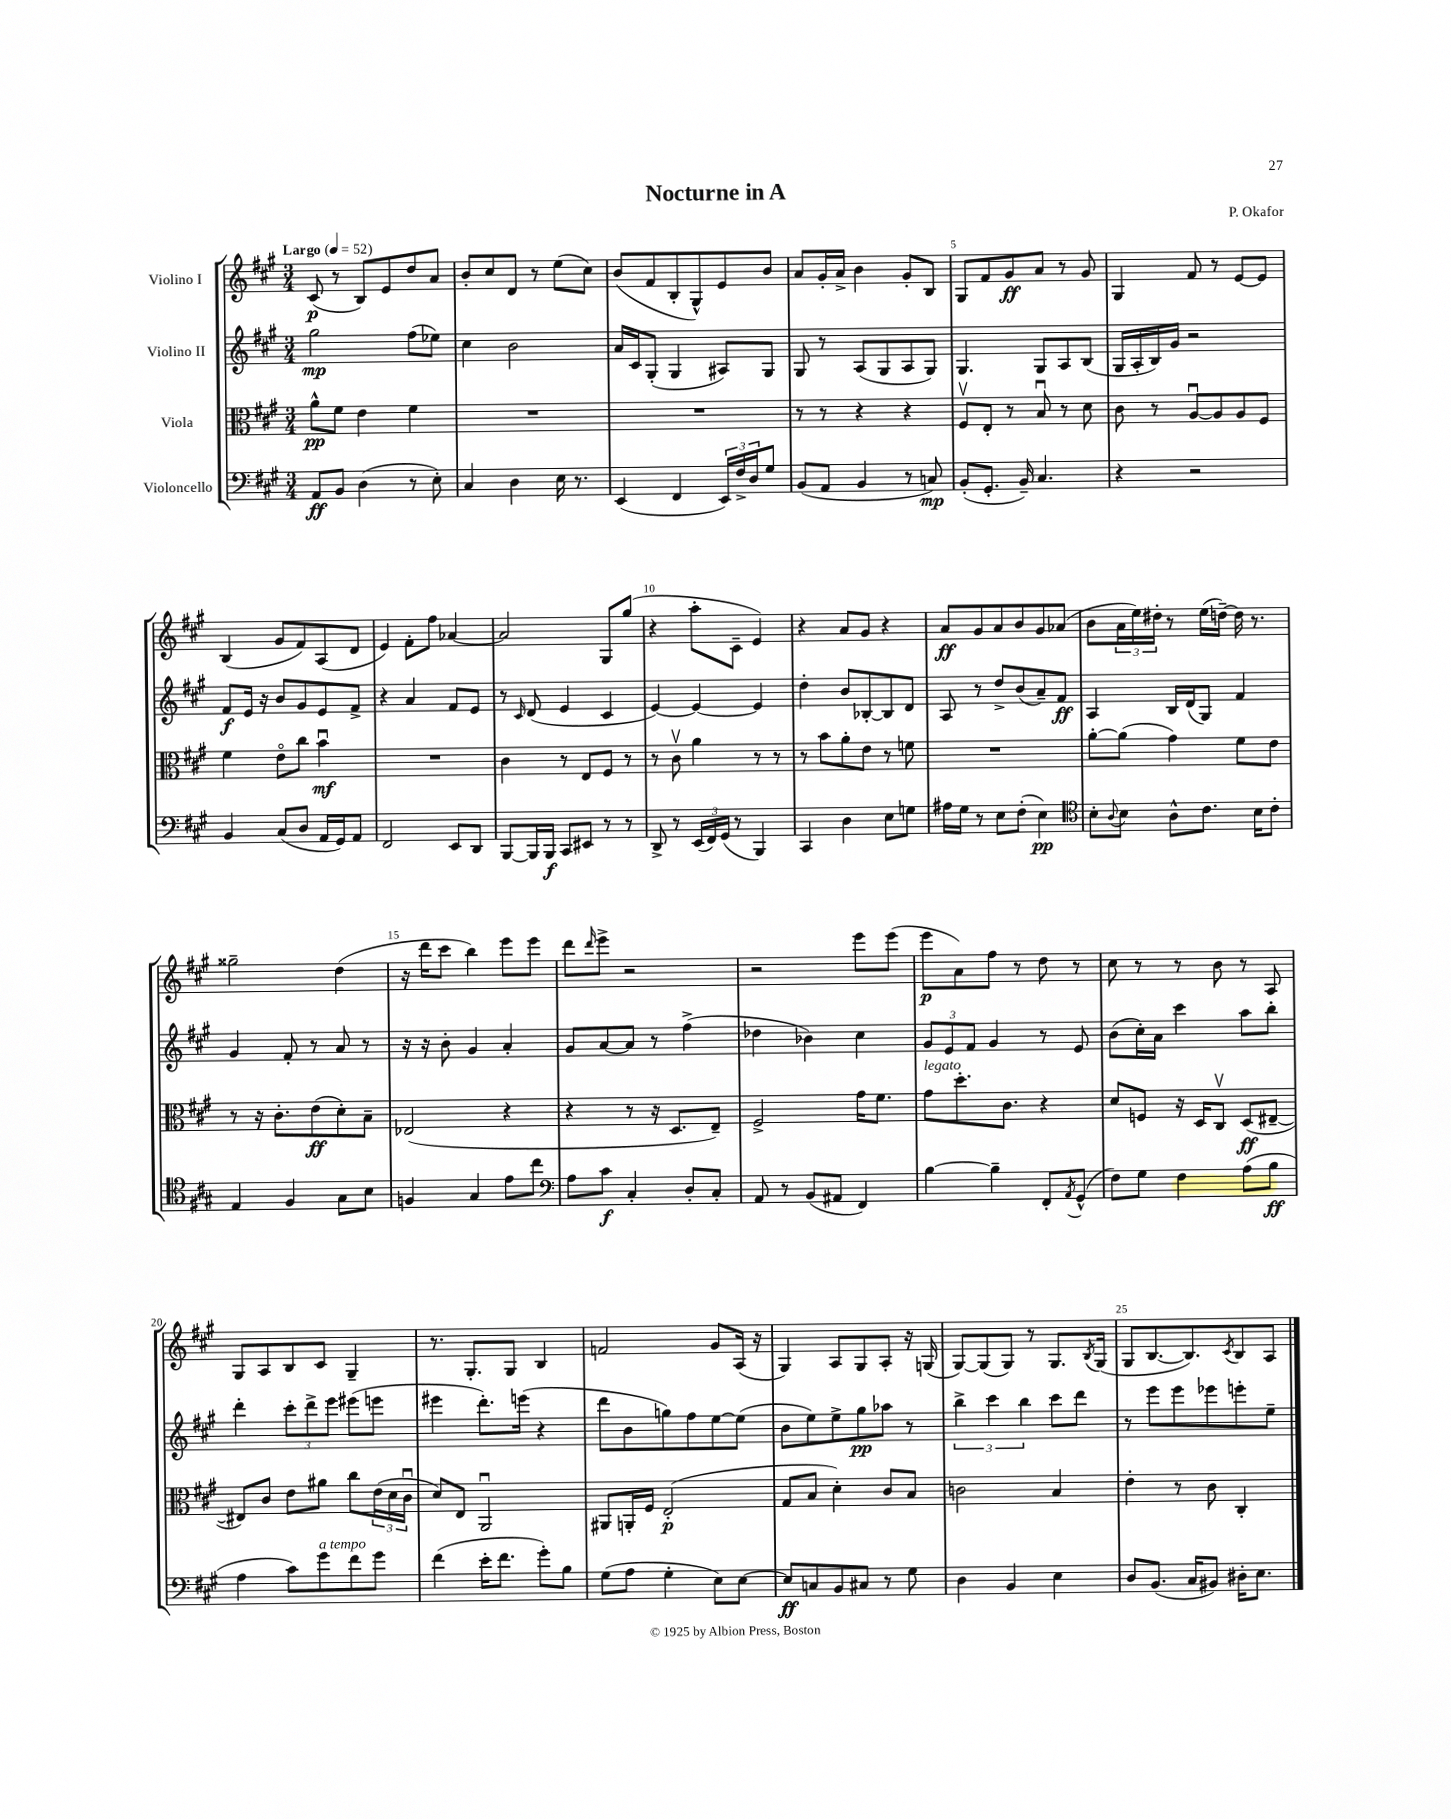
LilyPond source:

\header { title = "Nocturne in A" composer = "P. Okafor" }
<<
\new StaffGroup <<
\new Staff = "s0" \with { instrumentName = "Violino I" } {
    \clef treble \key a \major \numericTimeSignature \time 3/4 \tempo "Largo" 4 = 52
    cis'8\p( r8 b8) e'8 d''8 a'8 |
    b'8-. cis''8 d'8 r8 e''8( cis''8) |
    b'8( fis'8 b8-. gis8-^) e'8 b'8 |
    a'8 gis'16-. a'16-> b'4 gis'8-. b8 |
    gis8 fis'8 gis'8\ff a'8 r8 gis'8 |
    gis4 fis'8 r8 e'8~ e'8 |
    b4( gis'8 fis'8) a8( d'8 |
    e'4) fis'8-. fis''8 aes'4~ |
    aes'2 gis8 gis''8( |
    r4 a''8-. cis'8-- e'4) |
    r4 a'8 gis'8 r4 |
    a'8\ff gis'8 a'8 b'8 gis'8 aes'8( |
    b'8 \tuplet 3/2 { a'16 e''16) dis''16-. } r8 e''16( d''16~--) d''16 r8. |
    gisis''2-- d''4( |
    r16 d'''16 cis'''8 b''4) e'''8 e'''8 |
    d'''8 \grace { d'''16 } e'''8-> r2 |
    r2 e'''8 e'''8( |
    e'''8\p a'8) fis''8 r8 d''8 r8 |
    cis''8 r8 r8 b'8 r8 a8 |
    gis8 a8 b8 cis'8 gis4-- |
    r8. gis8.-. gis8 b4 |
    f'2 gis'8 a16( r16 |
    gis4) a8 gis8 a8-. r16 g16( |
    gis8~) gis8( gis8) r8 gis8. \acciaccatura { b8 } gis16( |
    gis8 b8.~ b8.) \acciaccatura { cis'8 } b8 a8 \bar "|." |
}
\new Staff = "s1" \with { instrumentName = "Violino II" } {
    \clef treble \key a \major \numericTimeSignature \time 3/4
    gis''2\mp fis''8( ees''8) |
    cis''4 b'2 |
    a'16 cis'16 gis8-.( gis4 ais8) gis8 |
    gis8 r8 a8( gis8 a8 gis8) |
    gis4. gis8 a8 b8( |
    gis16 a16-. b16) gis'16 r2 |
    fis'8\f e'16 r16 b'8 gis'8 e'8 fis'8-> |
    r4 a'4 fis'8 e'8 |
    r8 \grace { cis'16 } d'8( e'4 cis'4 |
    e'4~) e'4~ e'4 |
    d''4-. b'8 bes8~-. bes8 d'8 |
    a8 r8 d''8-> b'8( a'8--) fis'8\ff |
    a4 b16 d'16( gis8) fis'4 |
    gis'4 fis'8-. r8 a'8 r8 |
    r16 r16 b'8-. gis'4 a'4-. |
    gis'8 a'8~ a'8 r8 fis''4->( |
    des''4 bes'4) cis''4 |
    \tuplet 3/2 { gis'8 e'8 fis'8 } gis'4 r8 e'8 |
    b'8( cis''16-.) a'16 cis'''4 a''8 b''8-. |
    d'''4-. \tuplet 3/2 { cis'''8-. d'''8-> e'''8 } eis'''8( e'''8 |
    eis'''4 d'''8.-.) e'''16( r4 |
    d'''8 b'8 g''8) fis''8 e''8~ e''8( |
    b'8 e''8) e''8-> gis''8\pp aes''8 r8 |
    \tuplet 3/2 { b''4-> cis'''4 b''4 } cis'''8 d'''8 |
    r8 e'''8 e'''8 ees'''8 e'''8-. e''8-- \bar "|." |
}
\new Staff = "s2" \with { instrumentName = "Viola" } {
    \clef alto \key a \major \numericTimeSignature \time 3/4
    a'8-^\pp fis'8 e'4 fis'4 |
    R2. |
    R2. |
    r8 r8 r4 r4 |
    fis8\upbow e8-. r8 b8\downbow r8 d'8 |
    cis'8 r8 a8~\downbow a8 a8 fis8 |
    fis'4 e'8\flageolet cis''8 b'4\downbow\mf |
    R2. |
    cis'4 r8 e8 fis8 r8 |
    r8 cis'8\upbow a'4 r8 r8 |
    r8 b'8 a'8-. e'8 r8 f'8 |
    R2. |
    a'8~-. a'8( gis'4) fis'8 e'8 |
    r8 r16 cis'8.-. e'8\ff( d'8-.) b8-- |
    ees2( r4 |
    r4 r8 r16 d8. e8--) |
    fis2-> gis'16 fis'8. |
    gis'8^\markup { \italic "legato" } d''8.-. cis'8. r4 |
    d'8 f8 r16 d16 cis8\upbow d8\ff( eis8~-- |
    eis8) cis'8 e'8 ais'8 cis''8 \tuplet 3/2 { e'16( d'16 cis'16\downbow } |
    d'8) e8 a,2\downbow |
    ais,8 a,16-. fis16 e2-.\p( |
    gis8 b8 d'4-.) cis'8 b8 |
    c'2 b4 |
    e'4-. r8 cis'8 cis4-. \bar "|." |
}
\new Staff = "s3" \with { instrumentName = "Violoncello" } {
    \clef bass \key a \major \numericTimeSignature \time 3/4
    a,8\ff b,8 d4( r8 e8-.) |
    cis4 d4 e16 r8. |
    e,4( fis,4 \tuplet 3/2 { e,16) fis16-> d16 } gis8 |
    b,8( a,8 b,4 r8 c8\mp) |
    b,8-.( gis,8.-. b,16--) cis4. |
    r4 r2 |
    b,4 cis8( d8 a,16 gis,16) a,8 |
    fis,2 e,8 d,8 |
    b,,8~ b,,16 b,,16\f cis,8 eis,8 r8 r8 |
    d,8-> r8 \tuplet 3/2 { e,16( fis,16) gis,16( } r8 b,,4) |
    cis,4 d4 e8 g8 |
    ais16 gis16 r8 e8 fis8-.( e4\pp) |
    \clef tenor b8-. \appoggiatura { a8 } b8 a8-^ cis'8. b16 cis'8-. |
    e4 fis4 gis8 b8 |
    f4 gis4 e'8 cis''8 |
    \clef bass a8 cis'8\f cis4-. d8-. cis8-. |
    a,8 r8 b,8( ais,8 fis,4) |
    b4~ b4-- fis,8-. \acciaccatura { a,8 } gis,8-^( |
    fis8) gis8 fis4 a8( b8\ff |
    a4 cis'8) gis'8^\markup { \italic "a tempo" } fis'8 gis'8 |
    fis'4( e'16-. fis'8. gis'8-.) b8 |
    gis8( a8 gis4-. e8) e8~ |
    e8\ff c8 b,8 cis8 r8 gis8 |
    d4 b,4 e4 |
    d8 b,8.( cis16 bis,8) dis16-. e8. \bar "|." |
}
>>
>>
\layout { \context { \Score \override BarNumber.break-visibility = ##(#f #t #t) barNumberVisibility = #(every-nth-bar-number-visible 5) } }
